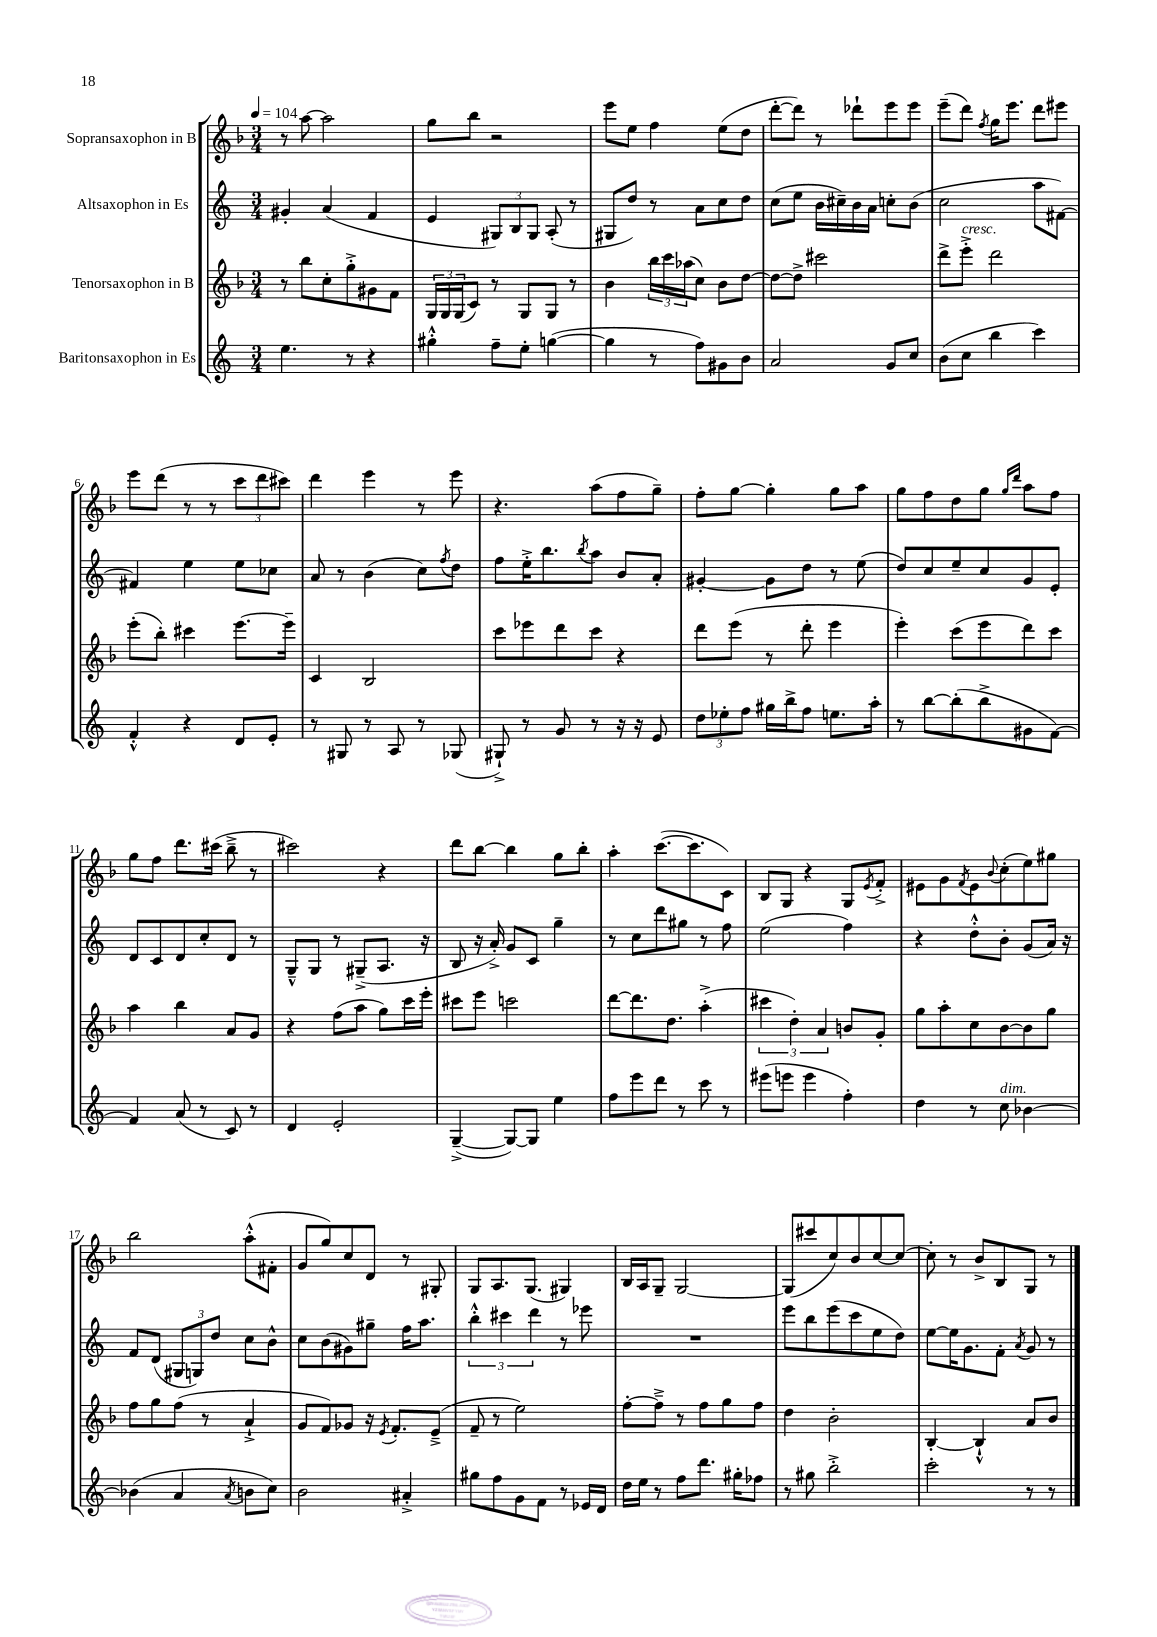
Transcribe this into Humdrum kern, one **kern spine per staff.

**kern	**kern	**kern	**kern
*staff4	*staff3	*staff2	*staff1
*clefG2	*clefG2	*clefG2	*clefG2
*k[]	*k[b-]	*k[]	*k[b-]
*M3/4	*M3/4	*M3/4	*M3/4
*MM104	*MM104	*MM104	*MM104
4.ee	8r	4g#'	8r
.	8bb-	.	[8aa
.	8cc'	(4a	2aa]
8r	8gg'^	.	.
4r	8g#	4f	.
.	8f	.	.
=	=	=	=
4gg#'^^	24G	4e	8gg
.	24G	.	.
.	(24G	.	.
.	8c)	.	8bb-
8ff~	8r	12G#)	2r
.	.	12B	.
8ee'	8G	.	.
.	.	12G#	.
([4gg	8G	(8A'	.
.	8r	8r	.
=	=	=	=
4gg]	4b-	8G#	8eee
.	.	8dd)	8ee
8r	24bb-	8r	4ff
.	24ccc	.	.
.	(24aa-	.	.
8ff)	8cc)	8a	.
8g#	8b-	8cc	(8ee
8b	[8dd	8dd	8dd
=	=	=	=
2a	8dd_	(8cc	[8ddd'
.	8dd^]	8ee	8ddd])
.	2ccc#	16b	8r
.	.	16cc#~)	.
.	.	16b	8ddd-`
.	.	16a	.
8g	.	8cc'	8eee
8cc	.	(8b	8eee
=	=	=	=
(8b	8ddd^	2cc	(8eee~
8cc	8eee'^	.	8ddd)
.	.	.	8qff
4bb	2ddd	.	16gg
.	.	.	8.eee
4ccc)	.	8aa	8ddd
.	.	[8f#)	8eee#
=	=	=	=
4f'^^	(8eee'	4f#]	8eee
.	8bb-')	.	(8ddd
4r	4ccc#	4ee	8r
.	.	.	8r
8d	[8.eee	8ee	12ccc
.	.	.	12ddd
8e'	.	8cc-	.
.	.	.	12ccc#)
.	16eee~]	.	.
=	=	=	=
8r	4c	8a	4ddd
8G#	.	8r	.
8r	2B-	(4b	4eee
8A	.	.	.
8r	.	8cc)	8r
.	.	8qff	.
(8G-	.	8dd	8eee
=	=	=	=
8G#`^)	8ccc	8ff	4.r
8r	8eee-	16ee'^	.
.	.	8.bb	.
8g	8ddd	.	.
.	.	8qbb	.
8r	8ccc	8aa	(8aa
16r	4r	8b	8ff
16r	.	.	.
8e	.	8a'	8gg~)
=	=	=	=
12dd	8ddd	[4g#'	8ff'
12ee-'	.	.	.
.	(8eee	.	[8gg
12ff	.	.	.
16gg#	8r	8g#]	4gg']
16bb^	.	.	.
8ff	8ddd'	8dd	.
8.ee	4eee	8r	8gg
.	.	(8ee	8aa
16aa'	.	.	.
=	=	=	=
8r	4eee')	8dd)	8gg
[8bb	.	8cc	8ff
(8bb']	(8ccc	8ee~	8dd
8bb^	8eee	8cc	8gg
.	.	.	16qqgg
.	.	.	16qqddd
8g#	8ddd)	8g	8aa
[8f)	8ccc	8e'	8ff
=	=	=	=
4f]	4aa	8d	8gg
.	.	8c	8ff
(8a	4bb-	8d	8.ddd
8r	.	8cc'	.
.	.	.	(16ccc#
8c)	8a	8d	8bb-~^
8r	8g	8r	8r
=	=	=	=
4d	4r	8G~^^	2ccc#)
.	.	8G	.
2e'	(8ff	8r	.
.	8aa	(8G#~^	.
.	8gg)	8.A	4r
.	16ccc	.	.
.	16eee'	16r	.
=	=	=	=
([4G~^	8ccc#	8B	8ddd
.	8eee	16r	[8bb-
.	.	16a'^)	.
8G_)	2ccc	8g	4bb-]
8G]	.	8c	.
4ee	.	4gg~	8gg
.	.	.	8bb-'
=	=	=	=
8ff	[8ddd	8r	4aa'
8eee	8.ddd]	8cc	.
8ddd	.	8ddd	([8.ccc
.	8.dd	.	.
8r	.	8gg#	.
.	.	.	8.ccc]
8ccc	(4aa'^	8r	.
8r	.	8ff	8c)
=	=	=	=
(8eee#	6ccc#	(2ee	8B-
8eee	.	.	8G
.	6dd')	.	.
4eee	.	.	4r
.	6a	.	.
4ff')	8b	4ff)	8G
.	.	.	8qe
.	8g'	.	8f'^
=	=	=	=
4dd	8gg	4r	8e#
.	8aa'	.	8g
.	.	.	8qf
8r	8cc	8dd'^^	8e#
.	.	.	8qqb-
8cc	[8b-	8b'	(8cc'
[4b-	8b-]	(8g	8ee)
.	8gg	16a)	8gg#
.	.	16r	.
=	=	=	=
(4b-]	8ff	8f	2bb-
.	8gg	(8d	.
4a	(8ff	12G#	.
.	.	12G)	.
.	8r	.	.
.	.	12dd	.
8qa	.	.	.
8b	4a`^	8cc	(8aa'^^
8cc)	.	8b^^	8f#'
=	=	=	=
2b	8g	8cc	8g
.	8f)	(8b	8gg)
.	8g-	8g#)	8cc
.	16r	8gg#~	8d
.	8qe	.	.
.	8.f'	.	.
4a#'^	.	16ff	8r
.	.	8.aa	.
.	(8e~^	.	8G#'
=	=	=	=
8gg#	8f~	6bb'^^	8G
8ff	8r	.	8.A
.	.	6ccc#	.
8g	2ee)	.	.
.	.	.	(8.G
.	.	6ddd	.
8f	.	.	.
8r	.	8r	4G#)
16e-	.	8eee-	.
16d	.	.	.
=	=	=	=
16dd	[8ff'	2.r	16B-
16ee	.	.	16A
8r	8ff~^]	.	8G~
8ff	8r	.	[2G
8.ddd	8ff	.	.
.	8gg	.	.
16gg#'	.	.	.
8ff-	8ff	.	.
=	=	=	=
8r	4dd	8eee	(8G]
8gg#	.	8bb	8ccc#
2bb'^	2b-'	(8eee	8cc)
.	.	8ccc	8b-
.	.	8ee	[8cc
.	.	8dd)	8cc_
=	=	=	=
2ccc'	[4B-'	[8ee	8cc']
.	.	16ee]	8r
.	.	8.g	.
.	4B-`^^]	.	8b-^
.	.	8f'	8B-
.	.	8qa	.
8r	8a	8g	8G
8r	8b-	8r	8r
==	==	==	==
*-	*-	*-	*-
